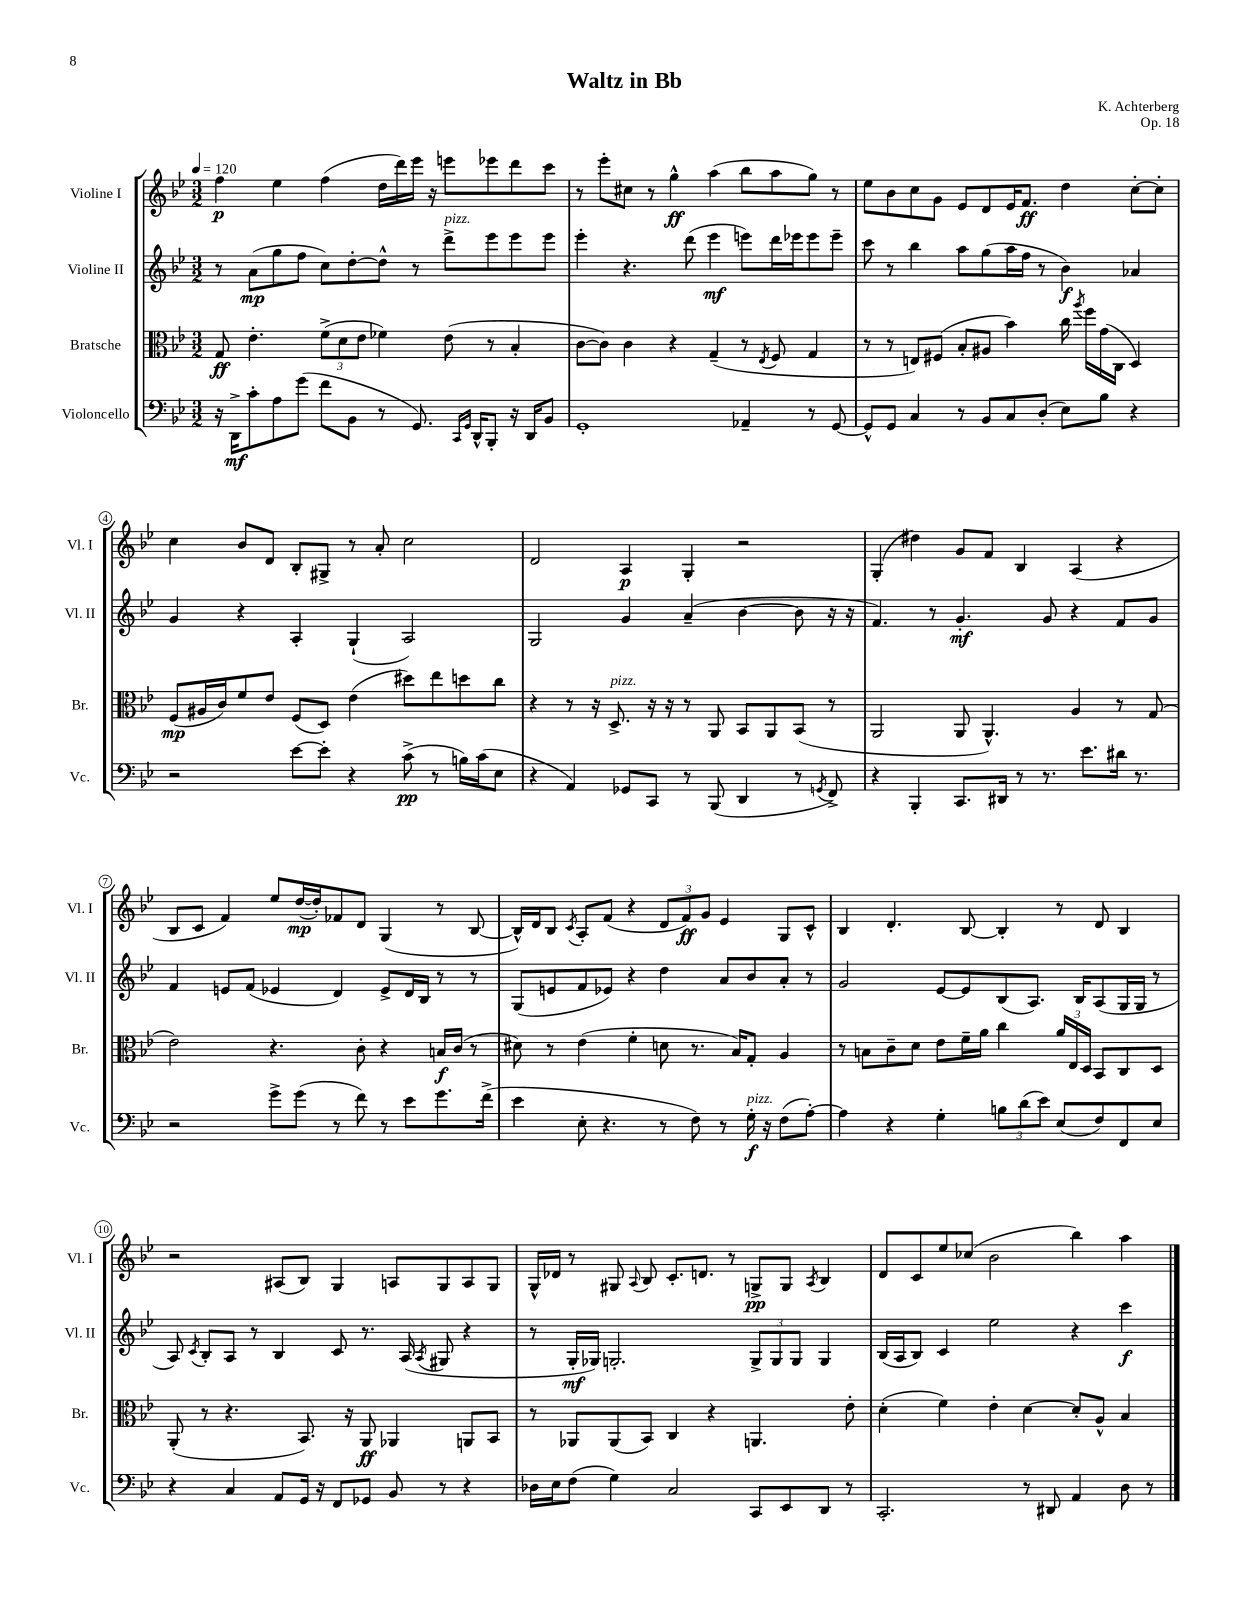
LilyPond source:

\header { title = "Waltz in Bb" composer = "K. Achterberg" opus = "Op. 18" }
<<
\new StaffGroup <<
\new Staff = "s0" \with { instrumentName = "Violine I" shortInstrumentName = "Vl. I" } {
    \clef treble \key bes \major \numericTimeSignature \time 3/2 \tempo 4 = 120
    \autoBeamOff f''4\p ees''4 f''4( d''16[ d'''16) ees'''16] r16 e'''8[ ees'''8 d'''8 c'''8] |
    r8 ees'''8[-. cis''8] r8 g''4-^\ff a''4( bes''8[ a''8 g''8]) r8 |
    ees''8[ bes'8 c''8 g'8] ees'8[ d'8 ees'16 f'8.]\ff d''4 c''8[~-. c''8]-. |
    c''4 bes'8[ d'8] bes8[-. gis8]-> r8 a'8-. c''2 |
    d'2 a4\p g4-. r2 |
    g4-.( dis''4) g'8[ f'8] bes4 a4( r4 |
    bes8[ c'8] f'4) ees''8[ d''16~\mp( d''16-.) fes'8 d'8] g4( r8 bes8~ |
    bes16[-^) d'16 bes8] \acciaccatura { c'8 } a8[-. f'8]( r4 \tuplet 3/2 { d'8[ f'8\ff) g'8] } ees'4 g8[ c'8]-^ |
    bes4 d'4.-. bes8~ bes4-. r8 d'8 bes4 |
    r2 ais8[( bes8]) g4 a8[ g8 a8 g8] |
    g16[-^ des'16] r8 gis8 \appoggiatura { a8 } bes8 c'8.[-. d'8.] r8 g8[->\pp g8] \acciaccatura { a8 } bes4 |
    d'8[ c'8 ees''8 ces''8]( bes'2 bes''4) a''4 \bar "|." |
}
\new Staff = "s1" \with { instrumentName = "Violine II" shortInstrumentName = "Vl. II" } {
    \clef treble \key bes \major \numericTimeSignature \time 3/2
    \autoBeamOff r8 a'8[\mp( g''8 f''8] c''8[) d''8~-. d''8]-^ r8 d'''8[->^\markup { \italic "pizz." } ees'''8 ees'''8 ees'''8] |
    ees'''4-. r4. d'''8( ees'''4\mf e'''8[) d'''16 ees'''16 ees'''8 ees'''8]-- |
    c'''8 r8 bes''4 a''8[ g''8( a''16 f''16] r8 bes'4\f) aes'4 |
    g'4 r4 a4-. g4-!( a2) |
    g2 g'4 a'4--( bes'4~ bes'8 r16 r16 |
    f'4.) r8 g'4.-.\mf g'8 r4 f'8[ g'8] |
    f'4 e'8[ f'8]( ees'4 d'4) ees'8[-> d'16 bes16] r8 r8 |
    g8[( e'8 f'8 ees'8]) r4 d''4 a'8[ bes'8 a'8]-. r8 |
    g'2 ees'8[~ ees'8 bes8( a8.]) bes16[ a8( g16 g16] r8 |
    a8) \acciaccatura { c'8 } bes8[-. a8] r8 bes4 c'8 r8. a16( \acciaccatura { a8 } gis8 r4 |
    r8 g16[-.\mf ges16]) g2.-. \tuplet 3/2 { g8[-> g8 g8] } g4 |
    bes16[( a16 bes8]) c'4 ees''2 r4 c'''4\f \bar "|." |
}
\new Staff = "s2" \with { instrumentName = "Bratsche" shortInstrumentName = "Br." } {
    \clef alto \key bes \major \numericTimeSignature \time 3/2
    \autoBeamOff g8\ff ees'4.-. \tuplet 3/2 { f'8[->( d'8 ees'8] } fes'4) ees'8( r8 bes4-. |
    c'8[~ c'8]) c'4 r4 g4--( r8 \acciaccatura { ees8 } f8 g4 |
    r8 r8 e8[) fis8]( bes8[-. ais8] bes'4) c''16 \acciaccatura { a''8 } f''16[ g'16( c16] d4) |
    f8[\mp( ais16 c'16) f'8 ees'8] f8[( d8]) ees'4( dis''8[) ees''8 d''8 c''8] |
    r4 r8 r16 d8.->^\markup { \italic "pizz." } r16 r16 r8 a,8 bes,8[ a,8 bes,8]( r8 |
    a,2 a,8 a,4.-^) a4 r8 g8( |
    ees'2) r4. c'8-. r4 b16[\f c'16]( r8 |
    dis'8) r8 ees'4( f'4-. d'8 r8. bes16[) g8]-. a4 |
    r8 b8[ c'8-- d'8] ees'8[ f'16-- a'16] c''4 \tuplet 3/2 { a'16[ ees16 d16] } bes,8[ c8 d8] |
    a,8-.( r8 r4. bes,8.) r16 a,8\ff aes,4 a,8[ bes,8] |
    r8 aes,8[ aes,8( bes,8]) c4 r4 a,4. ees'8-. |
    d'4-.( f'4) ees'4-. d'4~ d'8[-. a8]-^ bes4 \bar "|." |
}
\new Staff = "s3" \with { instrumentName = "Violoncello" shortInstrumentName = "Vc." } {
    \clef bass \key bes \major \numericTimeSignature \time 3/2
    \autoBeamOff r16 d,16[->\mf c'8-. a8 g'8]( f'8[ bes,8] r8 g,8.) \grace { c,16[ g,16] } d,16[-^ bes,,8]-. r16 d,16[ bes,8] |
    g,1-. aes,4-- r8 g,8~ |
    g,8[-^ g,8] c4 r8 bes,8[ c8 d8]-.( ees8[) bes8] r4 |
    r2 ees'8[~ ees'8]-. r4 c'8->\pp( r8 b16[) c'16( ees8] |
    r4 a,4) ges,8[ c,8] r8 bes,,8( d,4 r8 \acciaccatura { g,8 } f,8->) |
    r4 bes,,4-. c,8.[ dis,16] r8 r8. ees'8.[ dis'16] r8. |
    r2 g'8[-> g'8]( r8 f'8) r8 ees'8[ g'8. f'16]->( |
    ees'4 ees8-. r4. r8 f8) r8 g16-.\f^\markup { \italic "pizz." } r16 f8[( a8]~-.) |
    a4 r4 g4-. \tuplet 3/2 { b8[ d'8( ees'8]) } ees8[( f8) f,8 ees8] |
    r4 c4 a,8[ g,16] r16 f,8[ ges,8] bes,8 r8 r4 |
    des16[ ees16 f8]( g4) c2 c,8[ ees,8 d,8] r8 |
    c,2.-. r8 dis,8 a,4 d8 r8 \bar "|." |
}
>>
>>
\layout { \context { \Score \override BarNumber.stencil = #(make-stencil-circler 0.1 0.3 ly:text-interface::print) } }
